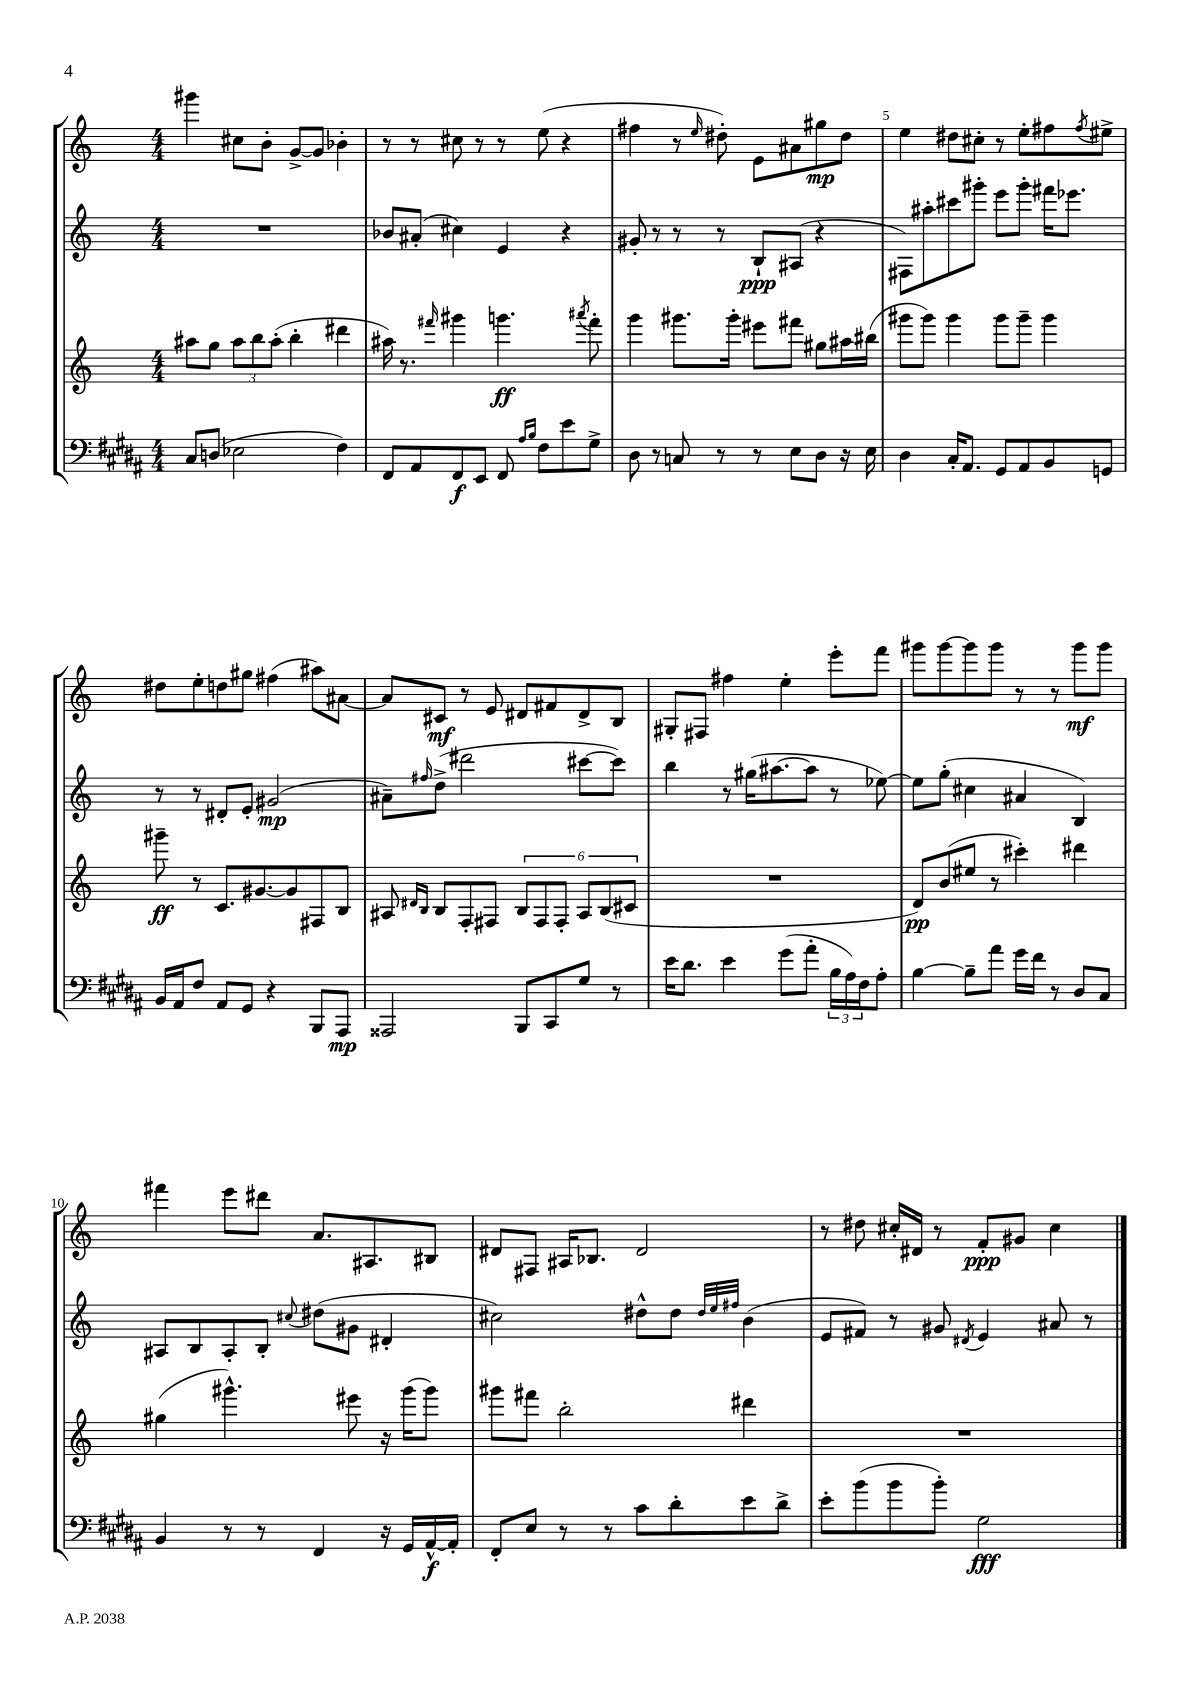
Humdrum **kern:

**kern	**kern	**kern	**kern
*staff4	*staff3	*staff2	*staff1
*clefF4	*clefG2	*clefG2	*clefG2
*k[f#c#g#d#a#]	*k[]	*k[]	*k[]
*M4/4	*M4/4	*M4/4	*M4/4
8C#	8aa#	1r	4ggg#
(8D	8gg	.	.
2E-	12aa#	.	8cc#
.	12bb	.	.
.	.	.	8b'
.	(12aa#'	.	.
.	4bb'	.	[8g^
.	.	.	8g]
4F#)	4ddd#	.	4b-'
=	=	=	=
8FF#	16aa#)	8b-	8r
.	8.r	.	.
8AA#	.	(8a#'	8r
.	16qqfff#	.	.
8FF#	4ggg#	4cc#)	8cc#
8EE	.	.	8r
8FF#	4.ggg	4e	8r
16qqA#	.	.	.
16qqB	.	.	.
8F#	.	.	(8ee
8e	.	4r	4r
.	8qaaa#	.	.
8G#^	8fff#'	.	.
=	=	=	=
8D#	4ggg	8g#'	4ff#
8r	.	8r	.
8C	8.ggg#	8r	8r
.	.	.	16qqee
8r	.	8r	8dd#')
.	16ggg#'	.	.
8r	8eee#	8B`	8e
8E	8fff#	(8A#	8a#
8D#	8gg#	4r	8gg#
16r	16aa#	.	8dd#
16E	(16bb#	.	.
=	=	=	=
4D#	8ggg#	8F#)	4ee
.	8ggg#)	8aa#'	.
16C#'	4ggg#	8ccc#	8dd#
8.AA#	.	.	.
.	.	8ggg#'	8cc#'
8GG#	8ggg#	8eee	8r
8AA#	8ggg#~	8ggg#'	8ee'
8BB	4ggg#	16fff#	8ff#
.	.	8.eee-	.
.	.	.	8qff#
8GG	.	.	8ee#^
=	=	=	=
16BB	8ggg#~	8r	8dd#
16AA#	.	.	.
8F#	8r	8r	8ee'
8AA#	8.c	8d#'	8dd
8GG#	.	8e'	8gg#
.	[8.g#	.	.
4r	.	(2g#	(4ff#
.	8g#]	.	.
8BBB	8F#	.	8aa#)
8AAA#	8B	.	[8a#
=	=	=	=
2AAA##	8A#	8a#~)	8a#]
.	16qqd#	.	.
.	16qqB	16qqff#	.
.	8B	(8dd^	8c#
.	8F'	2ddd#	8r
.	8F#	.	8e
8BBB	12B	.	8d#
.	12F#	.	.
8CC#	.	.	8f#
.	12F#'	.	.
8G#	12A#	[8ccc#	8d#^
.	(12B	.	.
8r	.	8ccc#])	8B
.	12c#	.	.
=	=	=	=
16e	1r	4bb	8G#'
8.d#	.	.	.
.	.	.	8F#
4e	.	8r	4ff#
.	.	(16gg#	.
.	.	[8.aa#	.
(8g#	.	.	4ee'
8a#'	.	8aa#]	.
24B	.	8r	8eee'
24A#)	.	.	.
24F#	.	.	.
8A#'	.	[8ee-)	8fff
=	=	=	=
[4B	8d)	8ee-]	8ggg#
.	(8b	(8gg'	[8ggg#
8B~]	8ee#	4cc#	8ggg#]
8a#	8r	.	8ggg#
16g#	4ccc#')	4a#	8r
16f#	.	.	.
8r	.	.	8r
8D#	4ddd#	4B)	8ggg#
8C#	.	.	8ggg#
=	=	=	=
4BB	(4gg#	8A#	4fff#
.	.	8B	.
8r	4.ggg#^^)	8A#'	8eee
8r	.	8B'	8ddd#
.	.	8qqcc#	.
4FF#	.	(8dd#	8.a
.	8eee#	8g#	.
.	.	.	8.A#
16r	16r	4d#'	.
16GG#	(16ggg#	.	.
[16AA#^^	8ggg#)	.	8B#
16AA#']	.	.	.
=	=	=	=
8FF#'	8ggg#	2cc#)	8d#
8E	8fff#	.	8F#
8r	2bb'	.	16A#
.	.	.	8.B-
8r	.	.	.
8c#	.	8dd#^^	2d#
8d#'	.	8dd#	.
.	.	32qqdd#	.
.	.	32qqee	.
.	.	32qqff#	.
8e	4ddd#	(4b	.
8d#^	.	.	.
=	=	=	=
8e'	1r	8e	8r
(8b	.	8f#)	8dd#
8b	.	8r	16cc#'
.	.	.	16d#
8b')	.	8g#	8r
.	.	8qd#	.
2G#	.	4e	8f'
.	.	.	8g#
.	.	8a#	4cc#
.	.	8r	.
==	==	==	==
*-	*-	*-	*-
